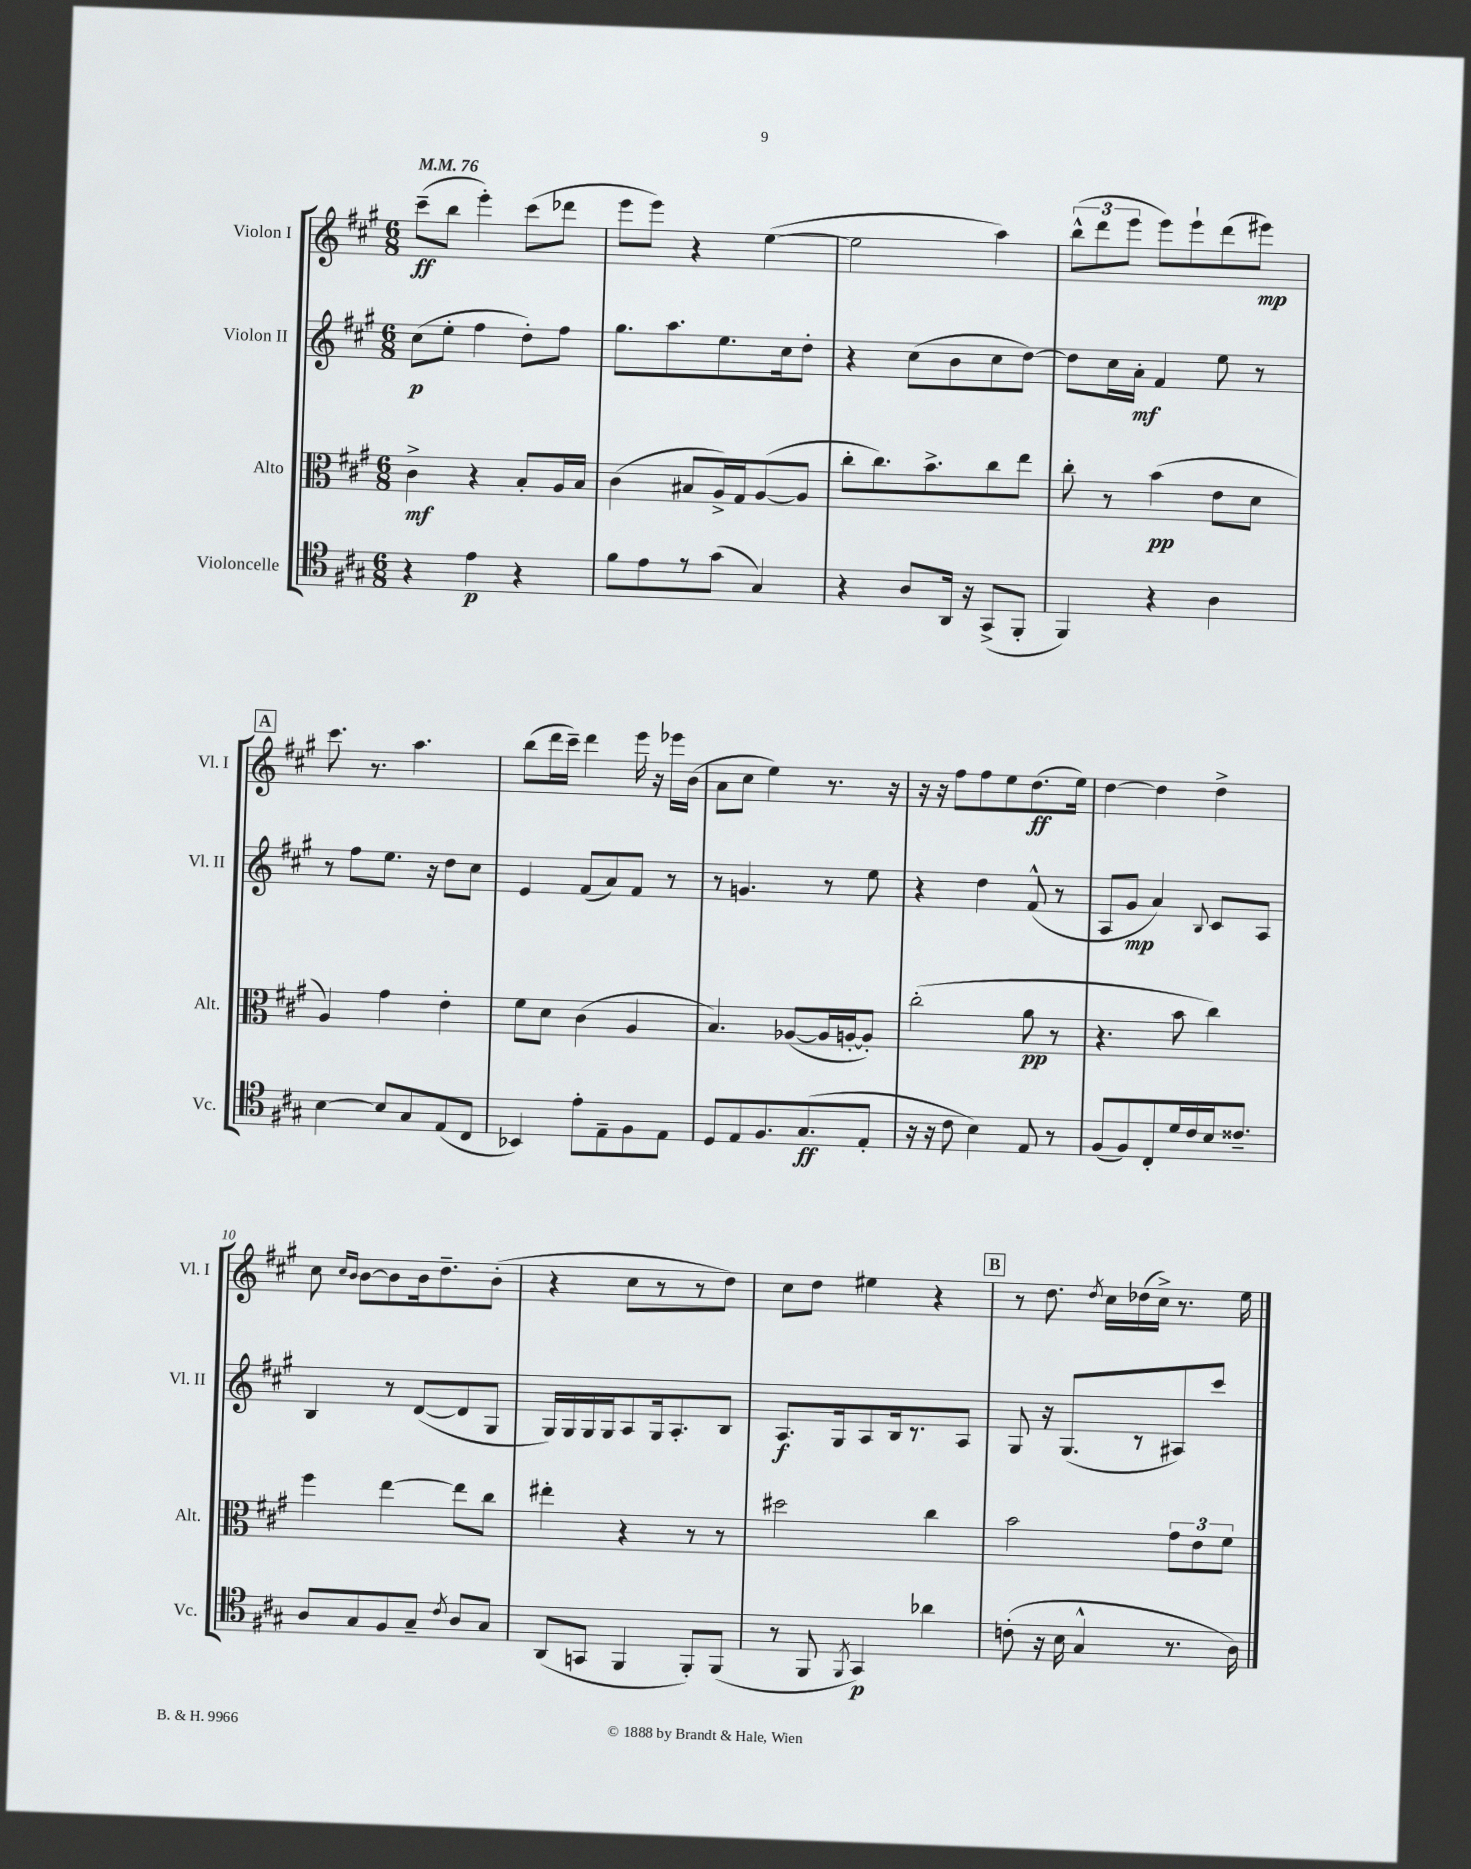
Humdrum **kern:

**kern	**dynam	**kern	**dynam	**kern	**dynam	**kern	**dynam
*part4	*part4	*part3	*part3	*part2	*part2	*part1	*part1
*staff4	*staff4	*staff3	*staff3	*staff2	*staff2	*staff1	*staff1
*I"Violoncelle	*	*I"Alto	*	*I"Violon II	*	*I"Violon I	*
*I'Vc.	*	*I'Alt.	*	*I'Vl. II	*	*I'Vl. I	*
*clefC4	*	*clefC3	*	*clefG2	*	*clefG2	*
*k[f#c#g#]	*	*k[f#c#g#]	*	*k[f#c#g#]	*	*k[f#c#g#]	*
*M6/8	*	*M6/8	*	*M6/8	*	*M6/8	*
*MM76	*	*MM76	*	*MM76	*	*MM76	*
=1	=1	=1	=1	=1	=1	=1	=1
4r	.	4c#^\	mf	(8cc#\L	p	(8ccc#~\L	ff
.	.	.	.	8ee'\J	.	8bb\J	.
4e\	p	4r	.	4ff#\	.	4eee'\)	.
4r	.	8B'/L	.	8dd'\L)	.	(8ccc#\L	.
.	.	16A/L	.	8ff#\J	.	8ddd-X\J	.
.	.	16B/JJ	.	.	.	.	.
=2	=2	=2	=2	=2	=2	=2	=2
8f#\L	.	(4c#\	.	8.gg#\L	.	8eee\L	.
8e\	.	.	.	.	.	8eee\J)	.
.	.	.	.	8.aa\	.	.	.
8r	.	8B#X/L	.	.	.	4r	.
(8g#\J	.	16A^/L)	.	8.ee\	.	.	.
.	.	16G#/J	.	.	.	.	.
4G#/)	.	([8A/	.	.	.	([4ee\	.
.	.	.	.	16cc#\k	.	.	.
.	.	8A/J]	.	8dd'\J	.	.	.
=3	=3	=3	=3	=3	=3	=3	=3
4r	.	8cc#'\L	.	4r	.	2ee\]	.
.	.	8.cc#\)	.	.	.	.	.
8A/L	.	.	.	(8cc#\L	.	.	.
.	.	8.b^\	.	.	.	.	.
16AA/Jk	.	.	.	8b\	.	.	.
16r	.	.	.	.	.	.	.
(8GG#^/L	.	8cc#\	.	8cc#\	.	4aa\)	.
8FF#'/J	.	8ee\J	.	[8dd\J)	.	.	.
=4	=4	=4	=4	=4	=4	=4	=4
4FF#/)	.	8cc#'\	.	8dd\L]	.	(12bb^^\L	.
.	.	.	.	.	.	12ddd\	.
.	.	8r	.	16cc#\L	.	.	.
.	.	.	.	.	.	12eee\J	.
.	.	.	.	16a'\JJ	mf	.	.
4r	.	(4b\	pp	4f#/	.	8eee\L)	.
.	.	.	.	.	.	8eee`\	.
4A\	.	8e\L	.	8ee\	.	(8ddd\	.
.	.	8d\J	.	8r	.	8eee#X\J)	mp
!!LO:LB:g=z
!!LO:REH:place=s1:t=A
=5	=5	=5	=5	=5	=5	=5	=5
[4B\	.	4A/)	.	8r	.	8.ccc#\	.
.	.	.	.	8ff#\L	.	.	.
.	.	.	.	.	.	8.r	.
8B/L]	.	4g#\	.	8.ee\J	.	.	.
8G#/	.	.	.	.	.	4.aa\	.
.	.	.	.	16r	.	.	.
(8E/	.	4e'\	.	8dd\L	.	.	.
8C#/J	.	.	.	8cc#\J	.	.	.
=6	=6	=6	=6	=6	=6	=6	=6
4BB-X/)	.	8f#\L	.	4e/	.	(8bb\L	.
.	.	8d\J	.	.	.	16ddd\L	.
.	.	.	.	.	.	16ccc#~\JJ)	.
8e'\L	.	(4c#\	.	(8f#/L	.	4ddd\	.
8E~\	.	.	.	8a/)	.	.	.
8F#\	.	4A/	.	8f#/J	.	16eee\	.
.	.	.	.	.	.	16r	.
8E\J	.	.	.	8r	.	16eee-X\LL	.
.	.	.	.	.	.	(16b\JJ	.
=7	=7	=7	=7	=7	=7	=7	=7
8D/L	.	4.B/)	.	8r	.	8a\L	.
8E/	.	.	.	4.gn/	.	8cc#\J	.
8.F#/	.	.	.	.	.	4ee\)	.
.	.	([8A-X/L	.	.	.	.	.
(8.G#/	ff	.	.	.	.	.	.
.	.	16A-/L]	.	8r	.	8.r	.
.	.	[16An'/J	.	.	.	.	.
8E'/J	.	8A'/J])	.	8ee\	.	.	.
.	.	.	.	.	.	16r	.
=8	=8	=8	=8	=8	=8	=8	=8
16r	.	(2cc#'\	.	4r	.	16r	.
16r	.	.	.	.	.	16r	.
8c#\	.	.	.	.	.	8ff#\L	.
4B\)	.	.	.	4dd\	.	8ff#\	.
.	.	.	.	.	.	8ee\	.
8E/	.	8a\	pp	(8f#^^/	.	(8.dd\	ff
8r	.	8r	.	8r	.	.	.
.	.	.	.	.	.	16ee\Jk)	.
=9	=9	=9	=9	=9	=9	=9	=9
(8F#/L	.	4.r	.	8A/L	.	[4dd\	.
8F#/)	.	.	.	8g#/J	mp	.	.
8C#'/	.	.	.	4a/)	.	4dd\]	.
16d/L	.	8b\	.	.	.	.	.
16c#/	.	.	.	.	.	.	.
.	.	.	.	8qqB/	.	.	.
16B/J	.	4cc#\)	.	8c#/L	.	4dd^\	.
8.c##X~/J	.	.	.	.	.	.	.
.	.	.	.	8A/J	.	.	.
!!LO:LB:g=z
=10	=10	=10	=10	=10	=10	=10	=10
8A/L	.	4ff#\	.	4B/	.	8cc#\	.
.	.	.	.	.	.	16qqcc#/LL	.
.	.	.	.	.	.	16qqb/JJ	.
8G#/	.	.	.	.	.	[8b\L	.
8F#/	.	[4ee\	.	8r	.	8b\]	.
8G#~/J	.	.	.	([8d/L	.	16b\k	.
.	.	.	.	.	.	8.dd~\	.
8qc#/	.	.	.	.	.	.	.
8A/L	.	8ee\L]	.	8d/]	.	.	.
8G#/J	.	8cc#\J	.	8G#/J	.	(8b'\J	.
=11	=11	=11	=11	=11	=11	=11	=11
(8AA/L	.	4ee#X'\	.	16G#/LL)	.	4r	.
.	.	.	.	16G#/	.	.	.
8GGn/J	.	.	.	16G#/	.	.	.
.	.	.	.	16G#/J	.	.	.
4FF#/	.	4r	.	8A/	.	8cc#\L	.
.	.	.	.	16G#/k	.	8r	.
.	.	.	.	8.A'/	.	.	.
8FF#'/L)	.	8r	.	.	.	8r	.
(8FF#/J	.	8r	.	8B/J	.	8dd\J)	.
=12	=12	=12	=12	=12	=12	=12	=12
8r	.	2dd#X\	.	8.A/L	f	8cc#\L	.
8FF#/	.	.	.	.	.	8dd\J	.
.	.	.	.	16G#/k	.	.	.
8qFF#/	.	.	.	.	.	.	.
4GG#/)	p	.	.	8A/	.	4ee#X\	.
.	.	.	.	16B/k	.	.	.
.	.	.	.	8.r	.	.	.
4a-X\	.	4cc#\	.	.	.	4r	.
.	.	.	.	8A/J	.	.	.
!!LO:REH:place=s1:t=B
=13	=13	=13	=13	=13	=13	=13	=13
(8cn'\	.	2b\	.	8G#/	.	8r	.
16r	.	.	.	16r	.	8.dd\	.
16B\	.	.	.	(8.G#/L	.	.	.
4G#^^/	.	.	.	.	.	.	.
.	.	.	.	.	.	8qdd/	.
.	.	.	.	.	.	16cc#\LL	.
.	.	.	.	8r	.	(16dd-X\	.
.	.	.	.	.	.	16cc#^\JJ)	.
8.r	.	12g#\L	.	8A#X/)	.	8.r	.
.	.	12e\	.	.	.	.	.
.	.	.	.	8ccc#/J	.	.	.
.	.	12f#\J	.	.	.	.	.
16A\)	.	.	.	.	.	16ee\	.
==	==	==	==	==	==	==	==
*-	*-	*-	*-	*-	*-	*-	*-
